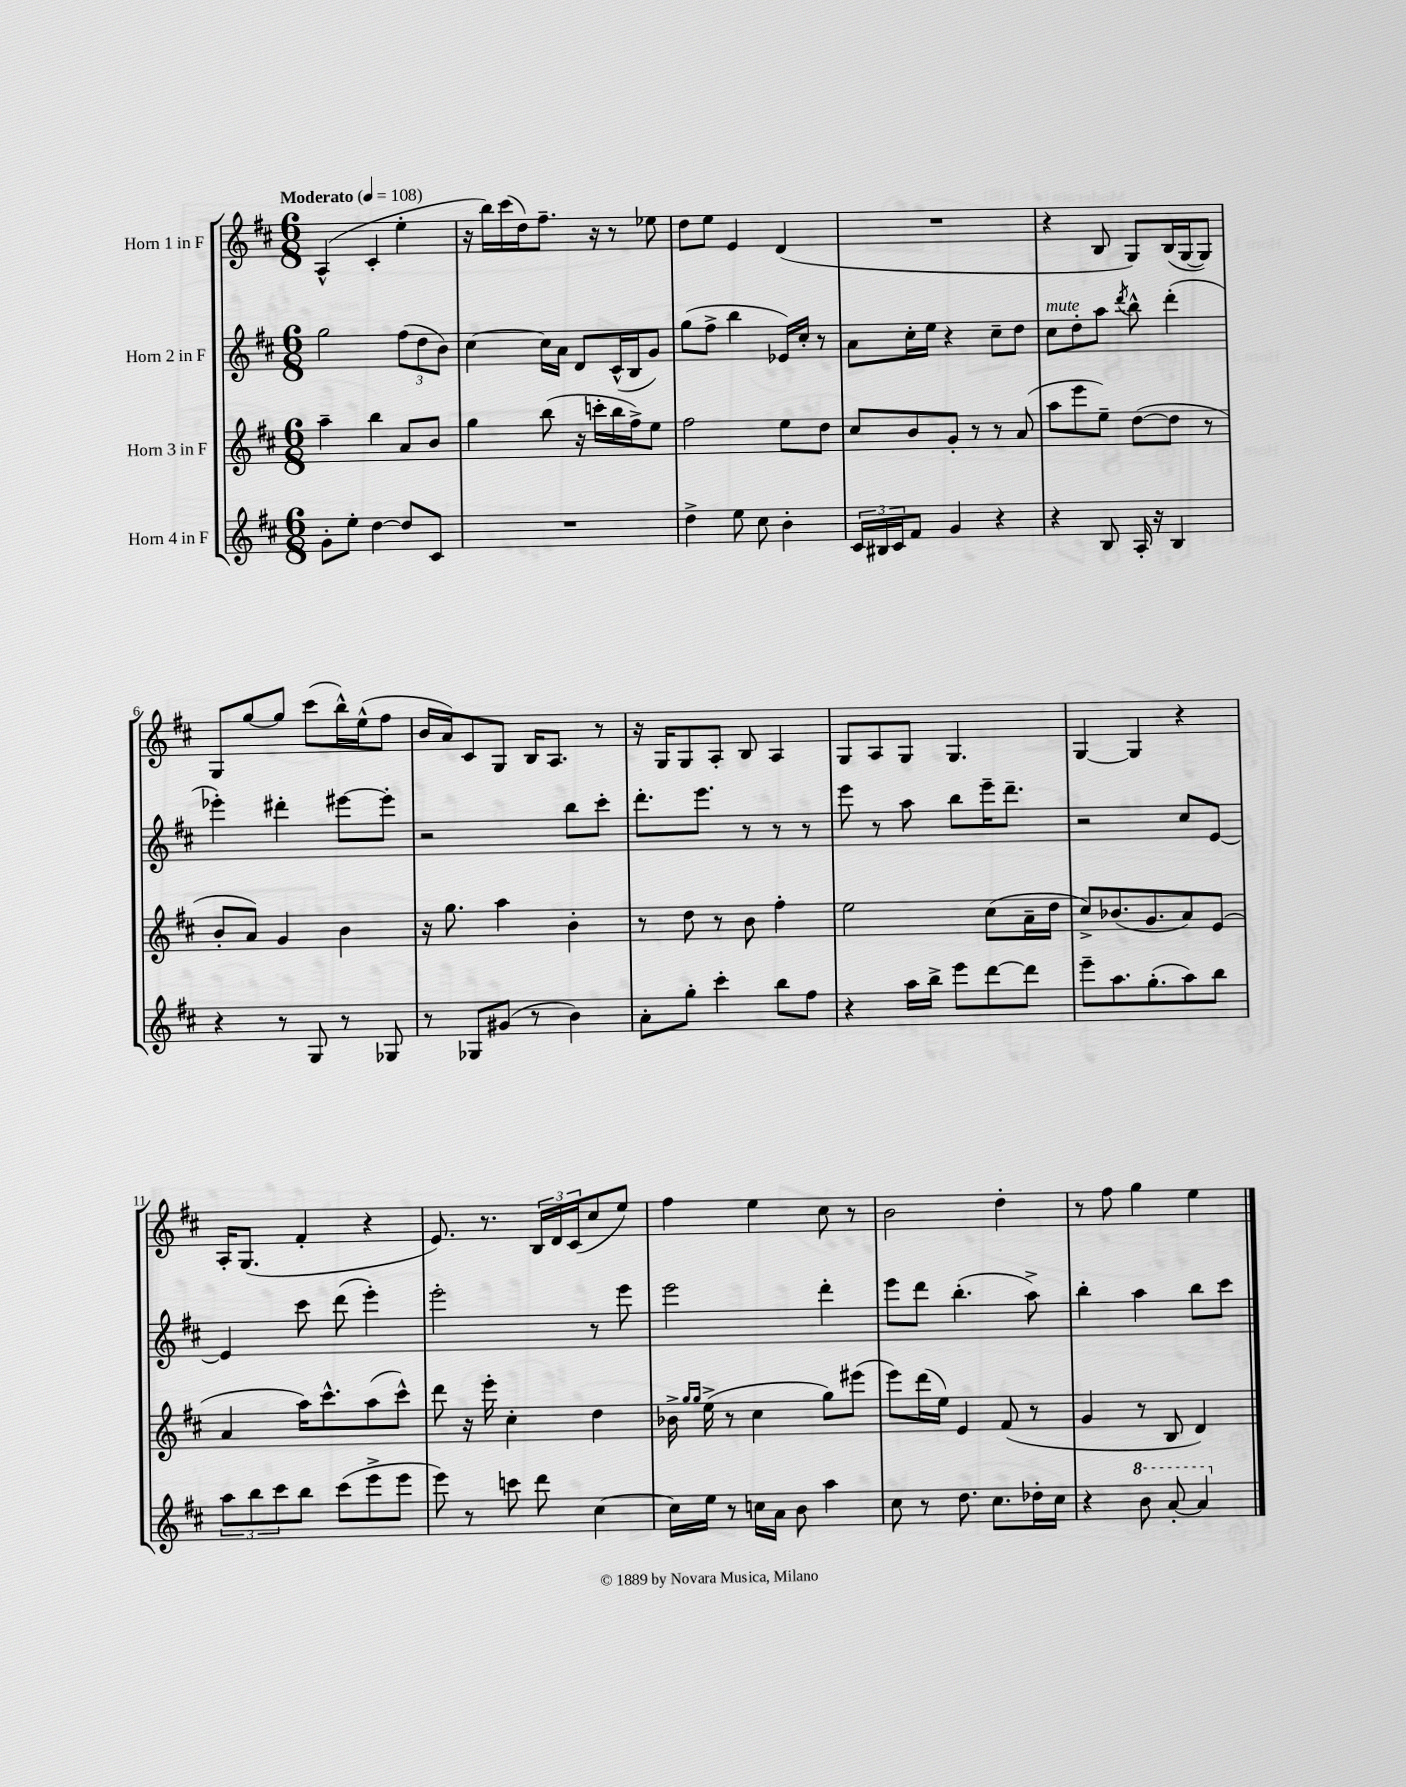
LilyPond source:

<<
\new StaffGroup <<
\new Staff = "s0" \with { instrumentName = "Horn 1 in F" } {
    \clef treble \key d \major \numericTimeSignature \time 6/8 \tempo "Moderato" 4 = 108
    a4-^( cis'4-. e''4-. |
    r16 b''16) cis'''16( d''16) fis''8.-- r16 r8 ees''8 |
    d''8 e''8 e'4 d'4( |
    R2. |
    r4 b8 g8) b16( g16~ g8) |
    g8 g''8~ g''8 cis'''8( b''16-^) e''16-^( fis''8 |
    b'16 a'16) cis'8 g8 b16 a8. r8 |
    r16 g16 g8 a8-. b8 a4 |
    g8 a8 g8 g4. |
    g4~ g4 r4 |
    a16-. g8.( fis'4-. r4 |
    e'8.) r8. \tuplet 3/2 { b16 d'16 cis'16( } cis''8 e''8) |
    fis''4 e''4 cis''8 r8 |
    b'2 d''4-. |
    r8 fis''8 g''4 e''4 \bar "|." |
}
\new Staff = "s1" \with { instrumentName = "Horn 2 in F" } {
    \clef treble \key d \major \numericTimeSignature \time 6/8
    g''2 \tuplet 3/2 { fis''8( d''8 b'8) } |
    cis''4~ cis''16 a'16 d'8 cis'16-^( b16 g'8) |
    g''8( fis''8-> b''4 ees'16) cis''16-. r8 |
    a'8 cis''16-. e''16 r4 cis''8-- d''8 |
    cis''8^\markup { \italic "mute" } d''8-. a''8 \acciaccatura { d'''8 } b''8-^ d'''4-.( |
    ees'''4-.) dis'''4-. eis'''8~ eis'''8-. |
    r2 b''8 cis'''8-. |
    d'''8.-. e'''8. r8 r8 r8 |
    e'''8 r8 a''8 b''8 e'''16-- d'''8.-- |
    r2 cis''8 e'8~ |
    e'4 cis'''8 d'''8( e'''4-.) |
    e'''2-. r8 e'''8 |
    e'''2 d'''4-. |
    e'''8 d'''8 b''4.-.( a''8->) |
    b''4-. a''4 b''8 cis'''8 \bar "|." |
}
\new Staff = "s2" \with { instrumentName = "Horn 3 in F" } {
    \clef treble \key d \major \numericTimeSignature \time 6/8
    a''4-- b''4 a'8 b'8 |
    g''4 b''8( r16 c'''16-. b''16 fis''16->) e''8 |
    fis''2 e''8 d''8 |
    cis''8 b'8 g'8-. r8 r8 a'8( |
    a''8 e'''8 e''8--) d''8~( d''8 r8 |
    b'8-. a'8) g'4 b'4 |
    r16 g''8. a''4 b'4-. |
    r8 d''8 r8 b'8 fis''4-. |
    e''2 cis''8( a'16-- d''16 |
    cis''8->) bes'8.( g'8. a'8) e'8( |
    a'4 a''16) cis'''8.-^ a''8( cis'''8-^) |
    d'''8 r16 e'''16-. cis''4-. d''4 |
    bes'16-> \grace { g''16 g''16 } e''16->( r8 cis''4 g''8) eis'''8( |
    e'''8) d'''16( e''16) e'4 fis'8( r8 |
    g'4 r8 b8 d'4) \bar "|." |
}
\new Staff = "s3" \with { instrumentName = "Horn 4 in F" } {
    \clef treble \key d \major \numericTimeSignature \time 6/8
    g'8-. e''8-. d''4~ d''8 cis'8 |
    R2. |
    d''4-> e''8 cis''8 b'4-. |
    \tuplet 3/2 { cis'16 bis16 cis'16 } fis'8 g'4 r4 |
    r4 b8 a16-. r16 b4 |
    r4 r8 g8 r8 ges8 |
    r8 ges8 gis'8( r8 b'4) |
    a'8-. g''8-. cis'''4-. b''8 fis''8 |
    r4 a''16 b''16-> e'''8 d'''8~ d'''8 |
    e'''8-- a''8. g''8.-.( a''8) b''8 |
    \tuplet 3/2 { a''8 b''8 cis'''8 } b''8 cis'''8( e'''8-> e'''8 |
    e'''8) r8 c'''8 d'''8 cis''4~ |
    cis''16 e''16 r8 c''16 a'16 b'8 a''4 |
    cis''8 r8 d''8. cis''8. des''16-. cis''16 |
    r4 \ottava #1 b''8 a''8~-. a''4 \ottava #0 \bar "|." |
}
>>
>>
